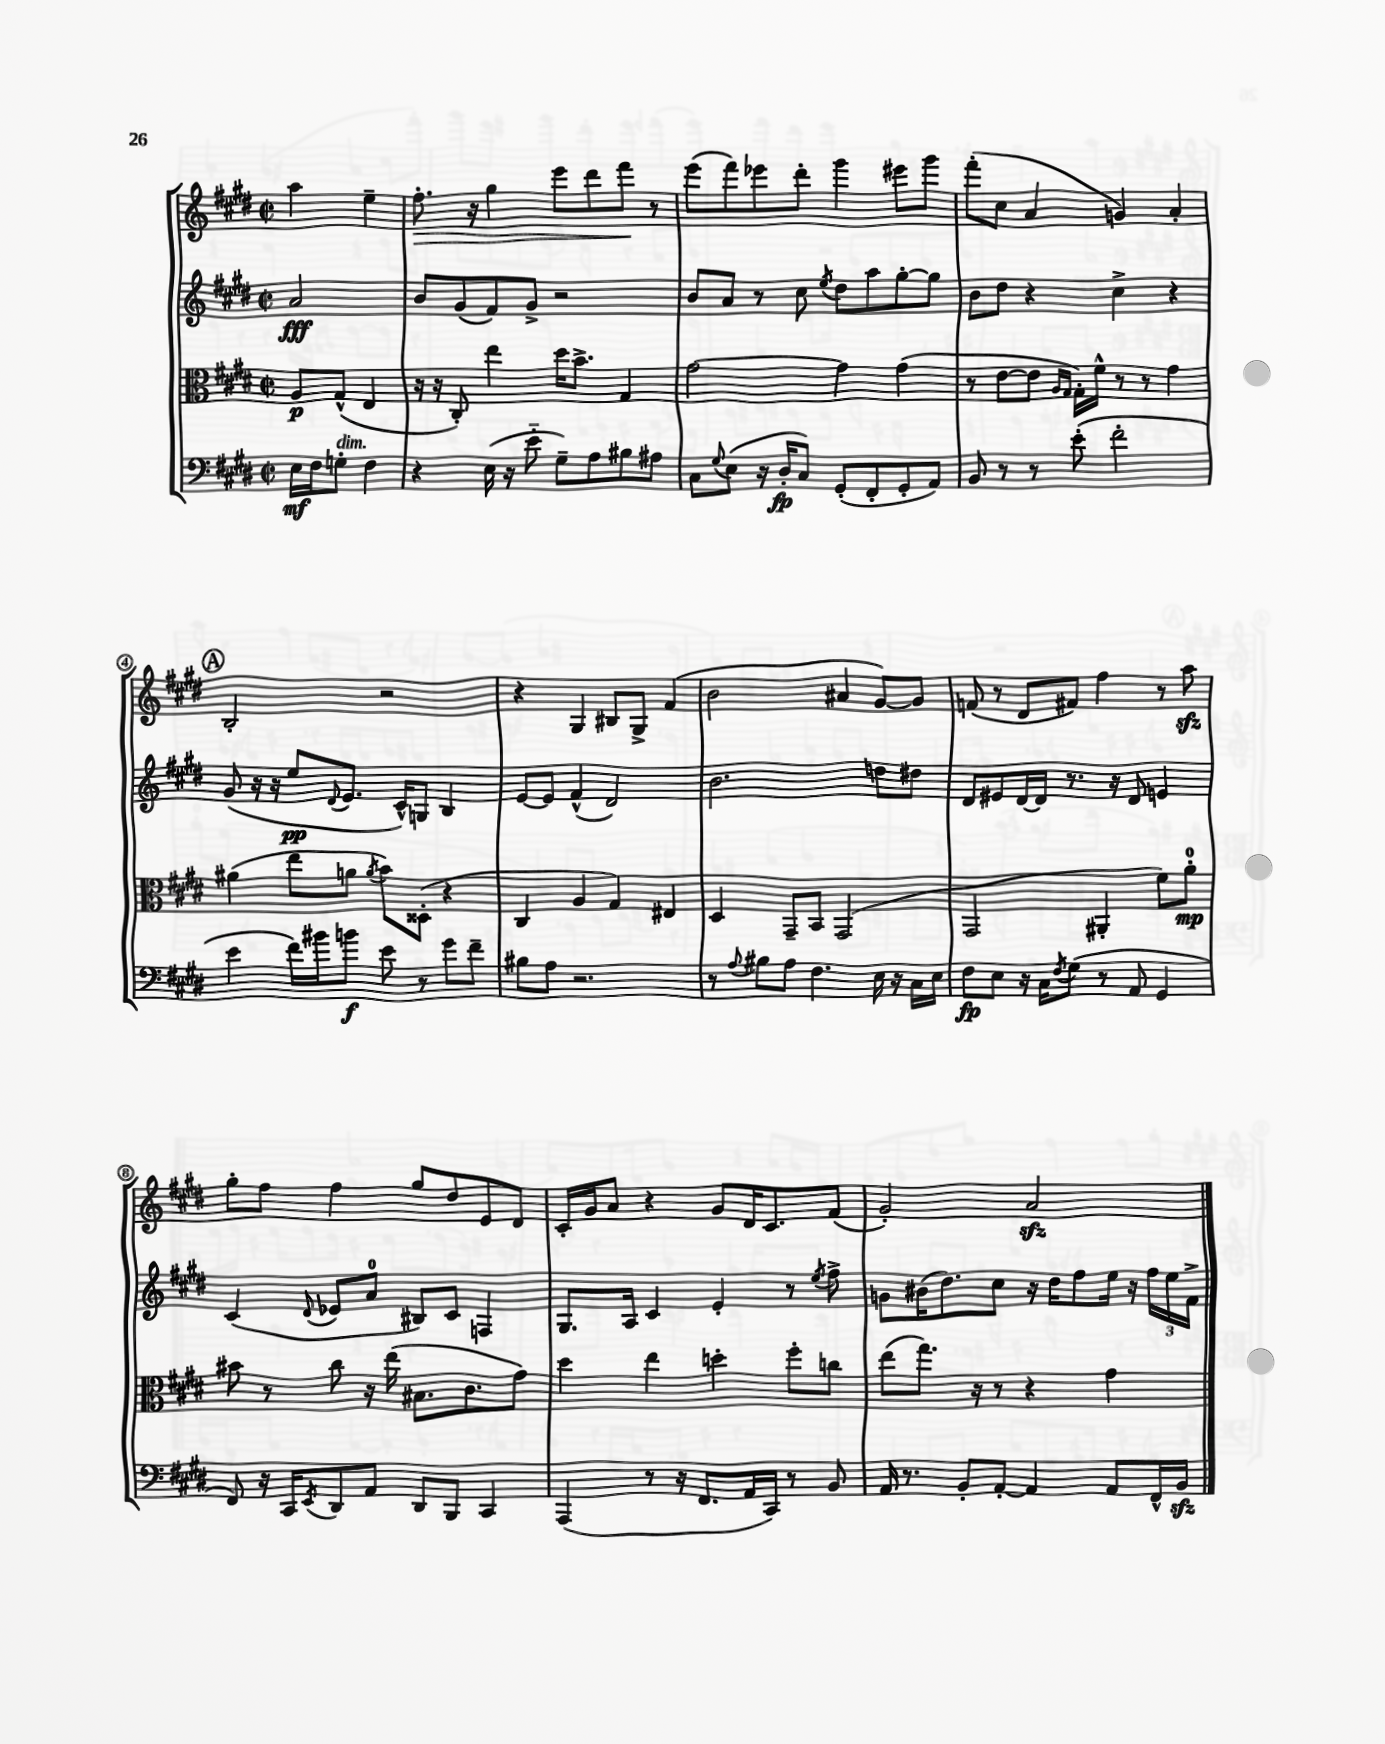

**kern	**kern	**kern	**kern
*staff4	*staff3	*staff2	*staff1
*clefF4	*clefC3	*clefG2	*clefG2
*k[f#c#g#d#]	*k[f#c#g#d#]	*k[f#c#g#d#]	*k[f#c#g#d#]
*M2/2	*M2/2	*M2/2	*M2/2
*met(c|)	*met(c|)	*met(c|)	*met(c|)
16E	8A	2a	4aa
16F#	.	.	.
8G'	(8G#^^	.	.
4F#	4E	.	4ee~
=	=	=	=
4r	16r	8b	8.ff#'
.	16r	.	.
.	8C#')	(8g#	.
.	.	.	16r
(16E	4ee	8f#)	4gg#
16r	.	.	.
8e'~	.	8g#^	.
8G#~)	16dd#	2r	8eee
.	8.b^	.	.
8A	.	.	8ddd#
8B#	4G#	.	8fff#
8A#	.	.	8r
=	=	=	=
8C#	[2g#	8b	(8eee
8qqG#	.	.	.
(8E	.	8a	8fff#)
16r	.	8r	8eee-
16D#'	.	.	.
8C#)	.	8cc#	8ddd#'
.	.	8qee	.
(8GG#'	4g#]	8dd#	4ggg#
8FF#'	.	8aa	.
8GG#'	(4g#	[8gg#'	8eee#
8AA)	.	8gg#]	8ggg#
=	=	=	=
8BB	8r	8b	(8fff#'
8r	[8e	8dd#	8cc#
8r	8e]	4r	4a
.	16qqA	.	.
.	16qqG#	.	.
(8e'	16G#')	.	.
.	16f#^^	.	.
2f#'	8r	4cc#^	4g)
.	8r	.	.
.	4g#	4r	4a'
=	=	=	=
4e	(4a#	(8g#	2B'
.	.	16r	.
.	.	16r	.
16f#)	8ee	8ee	.
16b#	.	.	.
.	.	8qqd#	.
8b	8a	8.e	.
.	8qa	.	.
8e	8b)	.	2r
.	.	16c#^^)	.
8r	(8D##'	8G	.
8g#	4r	4B	.
8f#~	.	.	.
=	=	=	=
8B#	4C#	[8e	4r
8A	.	8e]	.
2.r	4A	(4f#^^	4G#
.	4G#)	2d#)	8B#
.	.	.	8G#^
.	4E#	.	(4f#
=	=	=	=
8r	4D#	2.b	2b
8qqA	.	.	.
8B#	.	.	.
8A	8GG#~	.	.
4.F#	8BB	.	.
.	(2GG#	.	4a#
16E	.	8dd	[8g#)
16r	.	.	.
16C#	.	8dd#	8g#]
16E	.	.	.
=	=	=	=
8F#	2GG#	8d#	(8f
8E	.	8e#	8r
16r	.	[16d#	8d#
16C#	.	16d#]	.
8qF#	.	.	.
(8G#	.	8.r	8f#)
8r	4AA#'	.	4ff#
.	.	16r	.
8AA	.	8d#	.
4GG#	8f#)	4e	8r
.	8a'	.	8aa
=	=	=	=
8FF#)	8b#	(4c#	8gg#'
16r	8r	.	8ff#
16CC#	.	.	.
8qEE	.	8qqd#	.
8DD#	8cc#	8e-	4ff#
8AA	16r	8a	.
.	(16ee	.	.
8DD#	8.B#	8B#)	8gg#
8BBB	.	8c#	8dd#
.	8.c#	.	.
4CC#	.	4F	8e
.	8g#)	.	8d#
=	=	=	=
(4AAA	4dd#	8.G#	16c#'
.	.	.	16g#
.	.	.	8a
.	.	16A	.
8r	4ee	4c#	4r
16r	.	.	.
8.FF#	.	.	.
.	4dd'	4e'	8g#
16AA	.	.	16d#
16CC#)	.	.	8.c#
8r	8ff#'	8r	.
.	.	8qee	.
8BB	8cc	8ff#^	(8f#
=	=	=	=
16AA	(8ee	8g	2g#')
8.r	.	.	.
.	8.gg#)	(16b#	.
.	.	8.dd#)	.
8BB'	.	.	.
.	16r	.	.
[8AA'	8r	8cc#	.
4AA]	4r	16r	2a
.	.	16dd#	.
.	.	8ff#	.
8AA	4g#	16ee	.
.	.	16r	.
16FF#^^	.	24ff#	.
.	.	24ee	.
16BB	.	.	.
.	.	24f#^	.
==	==	==	==
*-	*-	*-	*-
